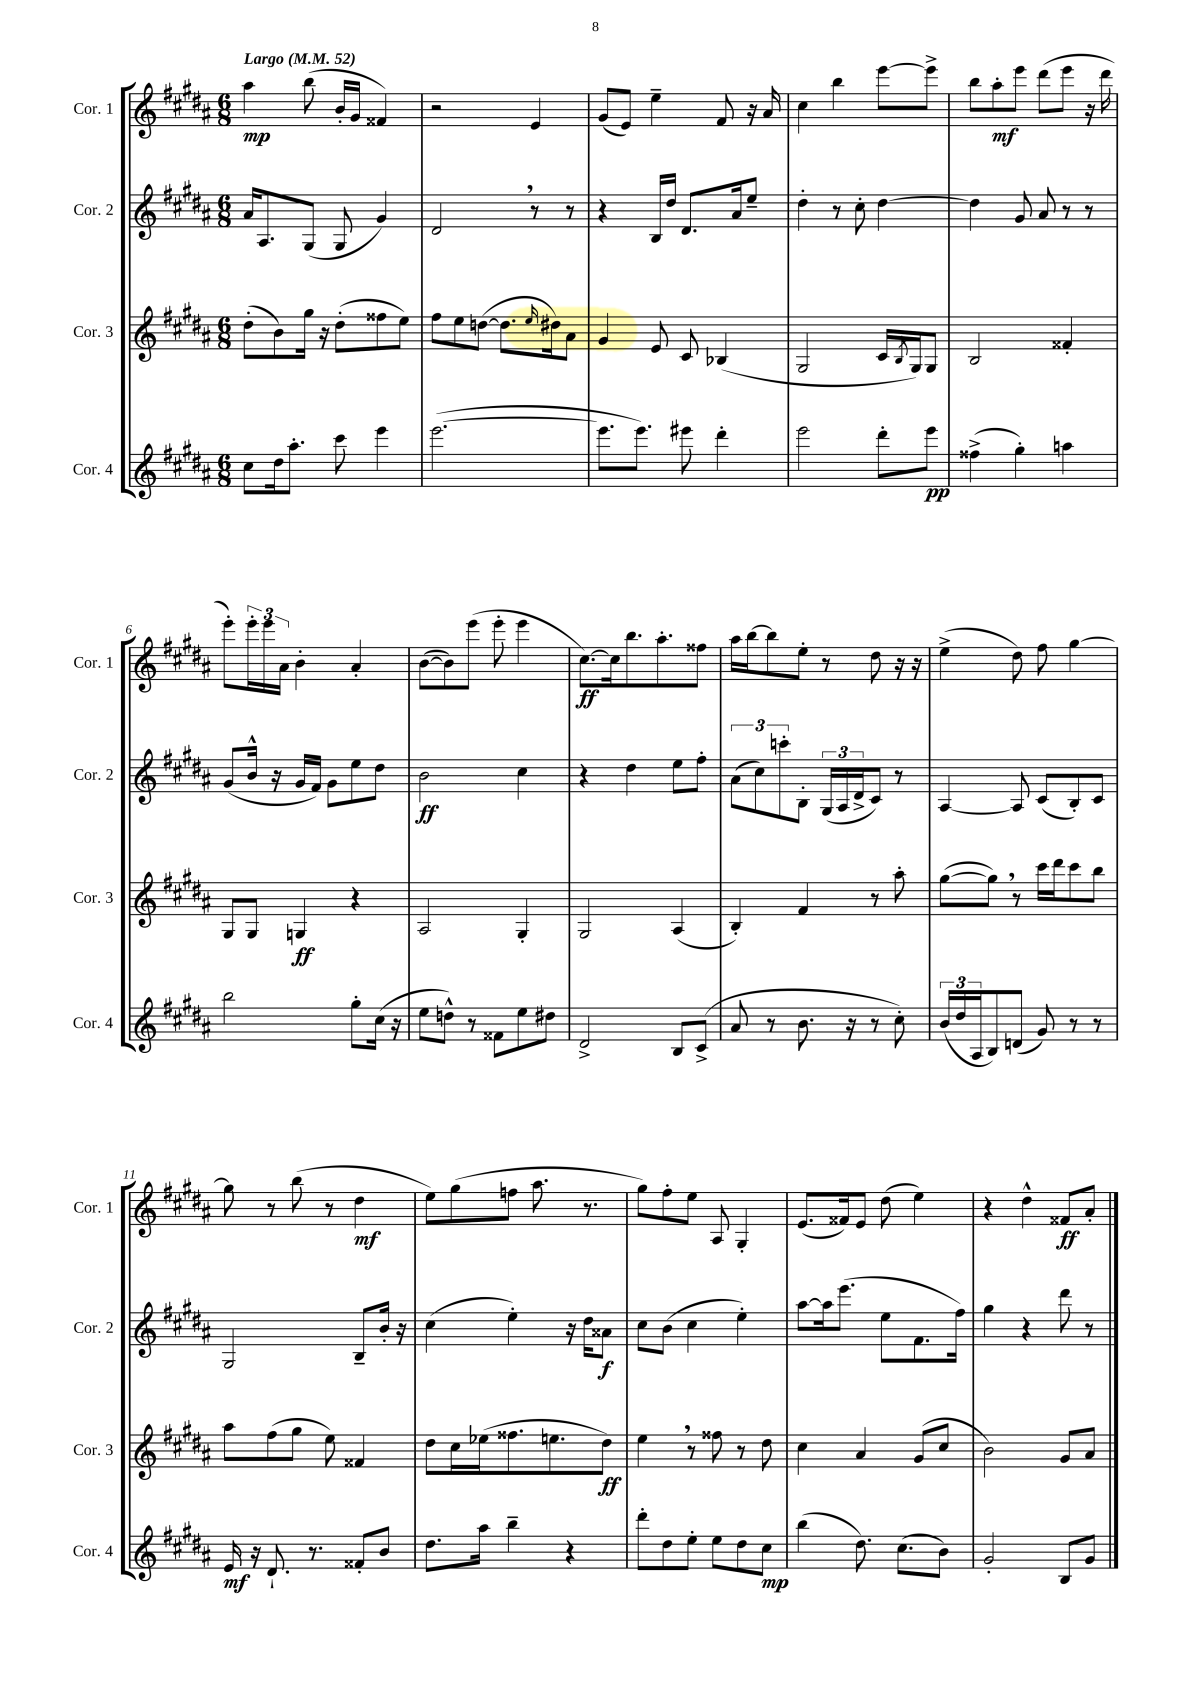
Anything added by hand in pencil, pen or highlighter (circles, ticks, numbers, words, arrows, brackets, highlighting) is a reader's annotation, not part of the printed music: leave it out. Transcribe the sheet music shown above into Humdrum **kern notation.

**kern	**kern	**kern	**kern
*staff4	*staff3	*staff2	*staff1
*clefG2	*clefG2	*clefG2	*clefG2
*k[f#c#g#d#a#]	*k[f#c#g#d#a#]	*k[f#c#g#d#a#]	*k[f#c#g#d#a#]
*M6/8	*M6/8	*M6/8	*M6/8
*MM52	*MM52	*MM52	*MM52
8cc#	(8dd#'	16a#	4aa#
.	.	8.A#	.
16dd#	8b)	.	.
8.aa#'	.	.	.
.	16gg#	(8G#	(8bb
.	16r	.	.
8ccc#	(8dd#'	8G#	16b'
.	.	.	16g#
4eee	8ff##	4g#)	4f##)
.	8ee)	.	.
=	=	=	=
([2.eee	8ff#	2d#	2r
.	8ee	.	.
.	([8dd	.	.
.	8.dd]	.	.
.	.	8r	4e
.	16qqee	.	.
.	16dd#)	.	.
.	8a#	8r	.
=	=	=	=
8.eee]	4g#	4r	(8g#
.	.	.	8e)
8.eee)	.	.	.
.	8e	16B	4ee~
.	.	16dd#	.
8eee#	8c#	8.d#	.
4ddd#'	(4B-	.	8f#
.	.	16a#	.
.	.	8ee~	16r
.	.	.	16a#
=	=	=	=
2eee	2G#	4dd#'	4cc#
.	.	8r	4bb
.	.	8cc#'	.
8ddd#'	16c#	[4dd#	[8eee
.	8qB	.	.
.	16G#)	.	.
8eee	8G#	.	8eee^]
=	=	=	=
(4ff##^	2B	4dd#]	8bb
.	.	.	8aa#'
4gg#')	.	8g#	8eee
.	.	8a#	(8ddd#
4aa	4f##'	8r	8eee
.	.	8r	16r
.	.	.	16ddd#
=	=	=	=
2bb	8G#	(8g#	8eee')
.	8G#	16b^^	24eee'
.	.	.	24eee
.	.	16r	.
.	.	.	24a#
.	4G	16g#	4b'
.	.	16f#)	.
.	.	8g#	.
8gg#'	4r	8ee	4a#'
(16cc#	.	8dd#	.
16r	.	.	.
=	=	=	=
8ee	2A#	2b	([8b
8dd^^)	.	.	8b])
8r	.	.	(8eee
8f##	.	.	8eee'
8ee	4G#'	4cc#	4eee
8dd#	.	.	.
=	=	=	=
2d#^	2G#	4r	[8.cc#)
.	.	.	16cc#]
.	.	4dd#	8.bb
.	.	.	8.aa#'
8B	(4A#	8ee	.
(8c#^	.	8ff#'	8ff##
=	=	=	=
8a#	4B')	(12a#	16aa#
.	.	.	[16bb
.	.	12cc#)	.
8r	.	.	8bb]
.	.	12ccc'	.
8.b	4f#	8B'	8ee'
.	.	(24G#	8r
.	.	24A#	.
16r	.	.	.
.	.	24d#^	.
8r	8r	8c#)	8dd#
8cc#')	8aa#'	8r	16r
.	.	.	16r
=	=	=	=
(24b	([8gg#	[4A#	(4ee^
24dd#	.	.	.
24A#	.	.	.
8B)	8gg#])	.	.
(8d	8r	8A#]	8dd#)
8g#)	16ccc#	(8c#	8ff#
.	16ddd#	.	.
8r	8ccc#	8B')	[4gg#
8r	8bb	8c#	.
=	=	=	=
16e	8aa#	2G#	8gg#]
16r	.	.	.
8.d#`	(8ff#	.	8r
.	8gg#	.	(8bb
8.r	.	.	.
.	8ee)	.	8r
8f##'	4f##	8B~	4dd#
8b	.	16b'	.
.	.	16r	.
=	=	=	=
8.dd#	8dd#	(4cc#	8ee)
.	16cc#	.	(8gg#
16aa#	(16ee-	.	.
4bb~	8.ff##	4ee')	8ff
.	.	.	8.aa#
.	8.ee	.	.
4r	.	16r	.
.	.	16dd#	8.r
.	8dd#)	8a##	.
=	=	=	=
8ddd#'	4ee	8cc#	8gg#)
8dd#	.	(8b	8ff#'
8ee'	8r	4cc#	8ee
8ee	8ff##	.	8A#
8dd#	8r	4ee')	4G#'
8cc#	8dd#	.	.
=	=	=	=
(4bb	4cc#	[8aa#	(8.e
.	.	16aa#]	.
.	.	(8.eee	16f##)
8.dd#)	4a#	.	8e
.	.	8ee	(8dd#
(8.cc#	.	.	.
.	(8g#	8.f#	4ee)
8b)	8cc#	.	.
.	.	16ff#)	.
=	=	=	=
2g#'	2b)	4gg#	4r
.	.	4r	4dd#^^
8B	8g#	8ddd#	8f##
8g#	8a#	8r	8a#'
==	==	==	==
*-	*-	*-	*-
